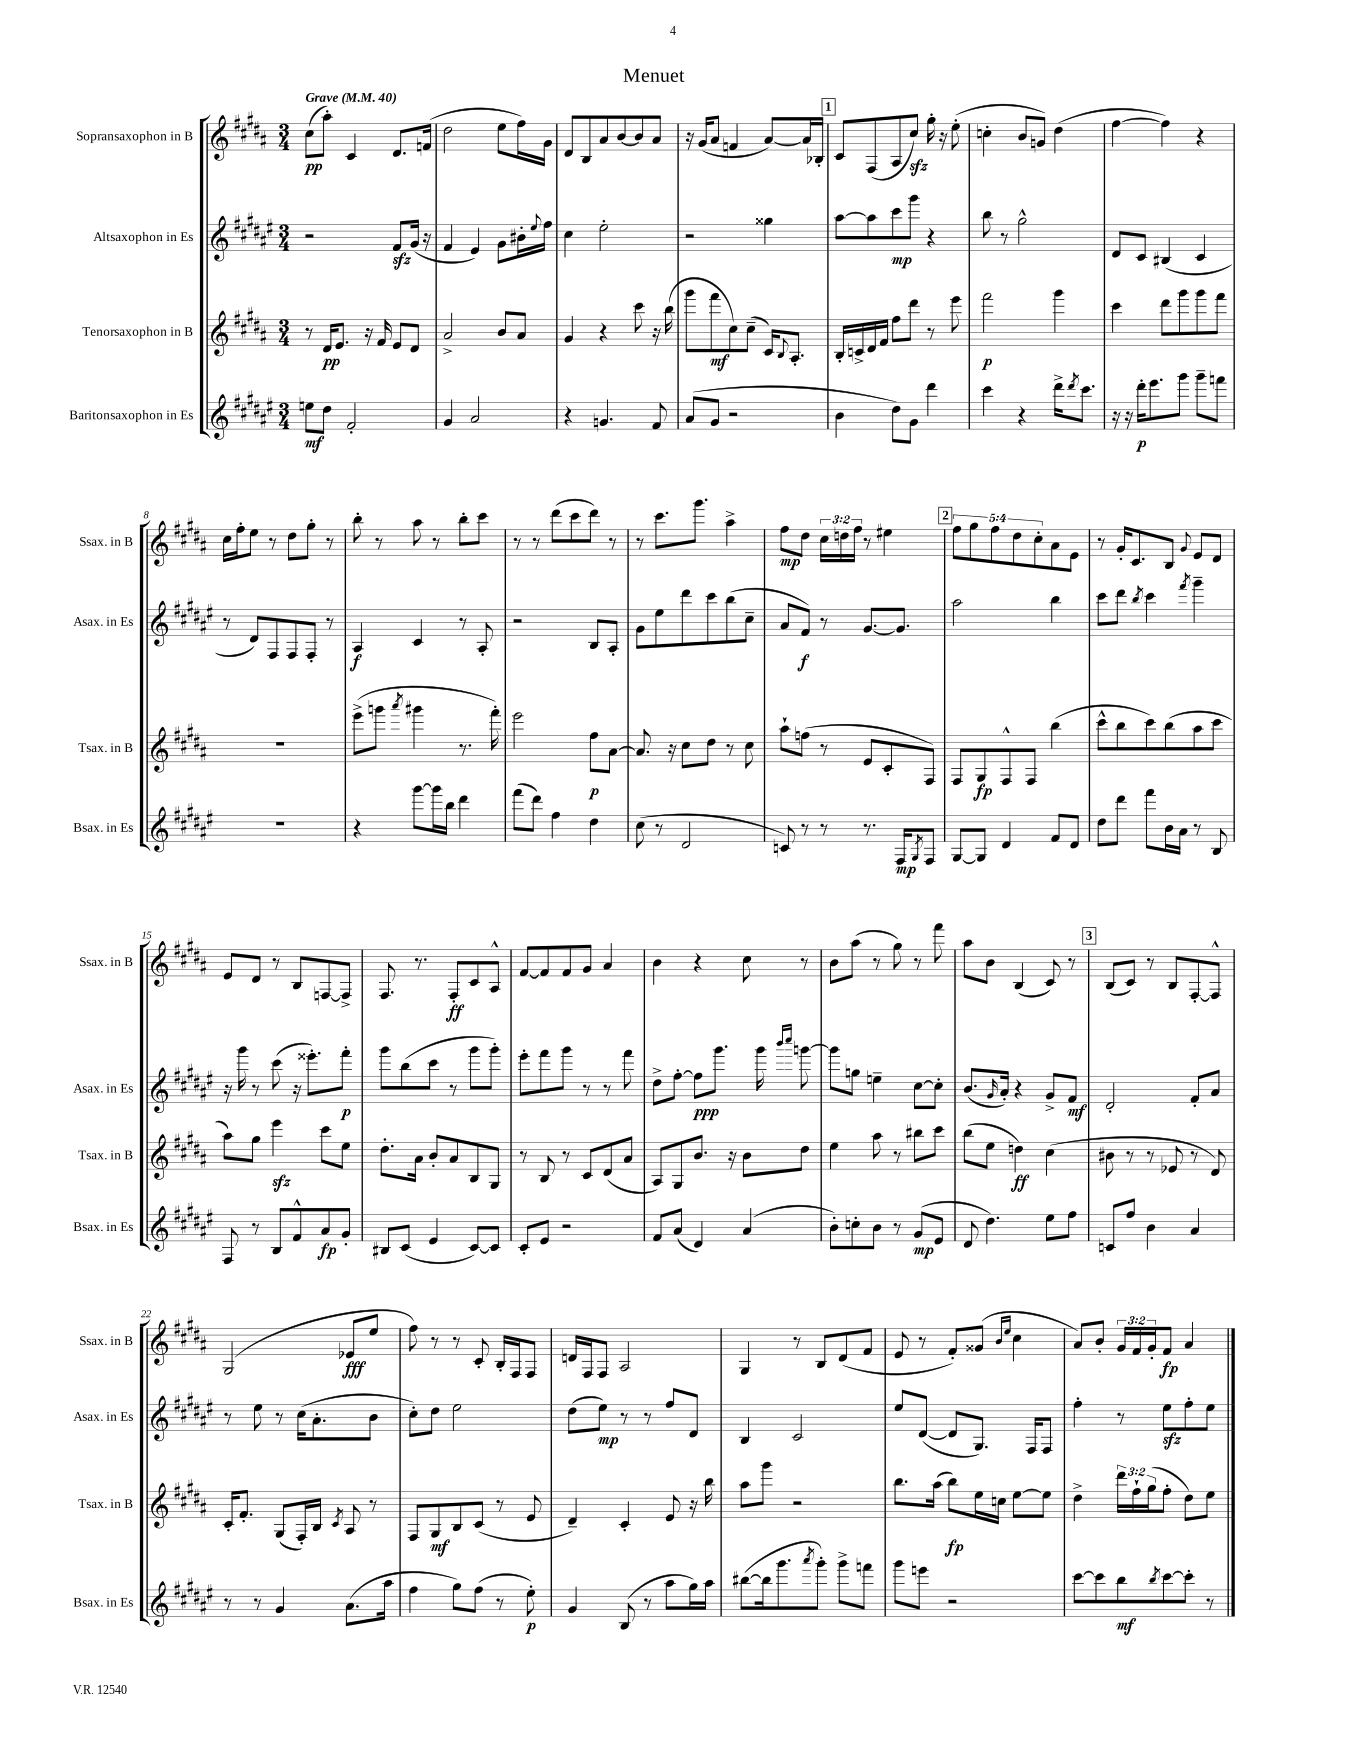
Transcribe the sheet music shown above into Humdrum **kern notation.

**kern	**dynam	**kern	**dynam	**kern	**dynam	**kern	**dynam
*part4	*part4	*part3	*part3	*part2	*part2	*part1	*part1
*staff4	*staff4	*staff3	*staff3	*staff2	*staff2	*staff1	*staff1
*I"Baritonsaxophon in Es	*	*I"Tenorsaxophon in B	*	*I"Altsaxophon in Es	*	*I"Sopransaxophon in B	*
*I'Bsax. in Es	*	*I'Tsax. in B	*	*I'Asax. in Es	*	*I'Ssax. in B	*
*clefG2	*	*clefG2	*	*clefG2	*	*clefG2	*
*k[f#c#g#d#a#e#]	*	*k[f#c#g#d#a#]	*	*k[f#c#g#d#a#e#]	*	*k[f#c#g#d#a#]	*
*M3/4	*	*M3/4	*	*M3/4	*	*M3/4	*
*MM40	*	*MM40	*	*MM40	*	*MM40	*
=1	=1	=1	=1	=1	=1	=1	=1
!	!	!	!	!	!	!LO:TX:a:B:t=Grave	!
8een\L	mf	8r	.	2r	.	(8cc#\L	pp
8dd#\J	.	16d#/KL	pp	.	.	8aa#'\J)	.
.	.	8.e/J	.	.	.	.	.
2f#'/	.	.	.	.	.	4c#/	.
.	.	16r	.	.	.	.	.
.	.	16f#/	.	.	.	.	.
.	.	8e/L	.	8f#zz/L	.	8.d#/L	.
.	.	8d#/J	.	(16g#/Jk	.	.	.
.	.	.	.	16r	.	(16fn/Jk	.
=2	=2	=2	=2	=2	=2	=2	=2
4g#/	.	2a#^/	.	4f#/	.	2dd#\	.
2a#/	.	.	.	4e#/)	.	.	.
.	.	8b/L	.	8g#\L	.	8ee\L	.
.	.	8a#/J	.	16b#X'\L	.	16ff#\L)	.
.	.	.	.	8qqee#/	.	.	.
.	.	.	.	16ff#\JJ	.	16g#\JJ	.
=3	=3	=3	=3	=3	=3	=3	=3
4r	.	4g#/	.	4cc#\	.	8d#/L	.
.	.	.	.	.	.	8B/	.
4.gn/	.	4r	.	2ee#'\	.	8a#/	.
.	.	.	.	.	.	[8b/	.
.	.	8ccc#\	.	.	.	8b/]	.
8f#/	.	16r	.	.	.	8a#/J	.
.	.	(16bb\	.	.	.	.	.
=4	=4	=4	=4	=4	=4	=4	=4
(8a#/L	.	8ggg#\L	.	2r	.	16r	.
.	.	.	.	.	.	(16g#/KL	.
8g#/J	.	8fff#\	mf	.	.	8a#/J	.
2r	.	8cc#\)	.	.	.	4fn/	.
.	.	(8cc#~\J	.	.	.	.	.
.	.	16c#/KL)	.	4gg##X\	.	[8a#/L)	.
.	.	8qqB/	.	.	.	.	.
.	.	8.A#'/J	.	.	.	.	.
.	.	.	.	.	.	16a#/L]	.
.	.	.	.	.	.	16B-X'/JJ	.
!!LO:REH:place=s1:t=1
=5	=5	=5	=5	=5	=5	=5	=5
4b\	.	16B'/LL	.	[8aa#\L	.	8c#/L	.
.	.	16cn^/	.	.	.	.	.
.	.	16d#/	.	8aa#\]	.	(8F#/	.
.	.	16f#/JJ	.	.	.	.	.
8dd#\L)	.	8ff#\L	.	8ccc#\	mp	8A#/	.
8g#\J	.	8ddd#\J	.	8ggg#\J	.	8cc#zz/J)	.
4ddd#\	.	8r	.	4r	.	16gg#'\	.
.	.	.	.	.	.	16r	.
.	.	8eee\	.	.	.	(8ee'\	.
=6	=6	=6	=6	=6	=6	=6	=6
4ccc#\	.	2fff#\	p	8bb\	.	4ccn'\	.
.	.	.	.	8r	.	.	.
4r	.	.	.	2gg#^^\	.	8b/L	.
.	.	.	.	.	.	8gn/J)	.
16ddd#^\KL	.	4ggg#\	.	.	.	(4dd#\	.
8qddd#/	.	.	.	.	.	.	.
8.ccc#\J	.	.	.	.	.	.	.
=7	=7	=7	=7	=7	=7	=7	=7
16r	.	4ccc#\	.	8d#/L	.	[4ff#\	.
16r	.	.	.	.	.	.	.
16ddd#'\KL	p	.	.	8c#/J	.	.	.
8.eee#\	.	.	.	.	.	.	.
.	.	8ddd#\L	.	(4B#X/	.	4ff#\])	.
8ggg#\J	.	8ggg#\	.	.	.	.	.
8ggg#~\L	.	8ggg#\	.	4c#/	.	4r	.
8fffn\J	.	8fff#\J	.	.	.	.	.
!!LO:LB:g=z
=8	=8	=8	=8	=8	=8	=8	=8
2.r	.	2.r	.	8r	.	16cc#\LL	.
.	.	.	.	.	.	16ff#'\J	.
.	.	.	.	8d#/L)	.	8ee\J	.
.	.	.	.	8F#/	.	8r	.
.	.	.	.	8F#/	.	8dd#\L	.
.	.	.	.	8F#'/J	.	8gg#'\J	.
.	.	.	.	8r	.	8r	.
=9	=9	=9	=9	=9	=9	=9	=9
4r	.	(8eee^\L	.	4A#/	f	8bb'\	.
.	.	8gggn\J	.	.	.	8r	.
.	.	8qaaa#/	.	.	.	.	.
[8ggg#\L	.	4ggg#X\	.	4c#/	.	8aa#\	.
16ggg#\L]	.	.	.	.	.	8r	.
16bb\JJ	.	.	.	.	.	.	.
4ddd#\	.	8.r	.	8r	.	8bb'\L	.
.	.	.	.	8A#'/	.	8ccc#\J	.
.	.	16fff#'\)	.	.	.	.	.
=10	=10	=10	=10	=10	=10	=10	=10
(8fff#\L	.	2eee\	.	2r	.	8r	.
8ddd#\J)	.	.	.	.	.	8r	.
4ff#\	.	.	.	.	.	(8ddd#\L	.
.	.	.	.	.	.	8ccc#\	.
4dd#\	.	8ff#\L	p	8B/L	.	8ddd#\J)	.
.	.	[8a#\J	.	8A#'/J	.	8r	.
=11	=11	=11	=11	=11	=11	=11	=11
(8cc#\	.	8.a#/]	.	8g#\L	.	8r	.
8r	.	.	.	8ee#\	.	8.ccc#\L	.
.	.	16r	.	.	.	.	.
2d#/	.	8cc#\L	.	8ddd#\	.	.	.
.	.	.	.	.	.	8.ggg#\J	.
.	.	8dd#\J	.	8ccc#\	.	.	.
.	.	8r	.	(8bb\	.	4aa#^\	.
.	.	8cc#\	.	8cc#~\J	.	.	.
=12	=12	=12	=12	=12	=12	=12	=12
8cn/)	.	8aa#`\L	.	8a#/L	.	8ff#\L	mp
8r	.	(8ffn\J	.	8f#/J)	f	8dd#\J	.
8r	.	8r	.	8r	.	24cc#\LL	.
.	.	.	.	.	.	24ddn\	.
.	.	.	.	.	.	24ff#\JJ	.
8.r	.	8e/L	.	[8.g#/L	.	8r	.
.	.	8c#'/	.	.	.	4ee#X\	.
16F#/KL	mp	.	.	8.g#/J]	.	.	.
8qG#/	.	.	.	.	.	.	.
8F#/J	.	8F#/J)	.	.	.	.	.
!!LO:REH:place=s1:t=2
=13	=13	=13	=13	=13	=13	=13	=13
[8G#/L	.	8F#/L	.	2aa#\	.	10ff#\L	.
.	.	.	.	.	.	10gg#\	.
8G#/J]	.	8G#/	fp	.	.	.	.
.	.	.	.	.	.	10ff#\	.
4d#/	.	8F#^^/	.	.	.	.	.
.	.	.	.	.	.	10dd#\	.
.	.	8F#/J	.	.	.	.	.
.	.	.	.	.	.	10cc#'\	.
8f#/L	.	(4bb\	.	4bb\	.	8a#\	.
8d#/J	.	.	.	.	.	8e\J	.
=14	=14	=14	=14	=14	=14	=14	=14
8dd#\L	.	8ccc#^^\L	.	8ccc#\L	.	8r	.
8ddd#\J	.	8bb\	.	8ddd#\J	.	16g#'/KL	.
.	.	.	.	.	.	8.c#/	.
.	.	.	.	8qbb/	.	.	.
8fff#\L	.	8ccc#\)	.	4ccc#\	.	.	.
16b\L	.	(8bb\	.	.	.	8B/J	.
16a#\JJ	.	.	.	.	.	.	.
.	.	.	.	8qfff#/	.	8qqg#/	.
8r	.	8aa#\	.	4ggg#~\	.	8e/L	.
8B/	.	8ccc#\J	.	.	.	8d#/J	.
!!LO:LB:g=z
=15	=15	=15	=15	=15	=15	=15	=15
8F#/	.	8aa#\L)	.	16r	.	8e/L	.
.	.	.	.	16ggg#\	.	.	.
8r	.	8gg#\J	.	8r	.	8d#/J	.
8B/L	.	4eeezz\	.	(8ccc#\	.	8r	.
8f#^^/	.	.	.	16r	.	8B/L	.
.	.	.	.	8.eee##X'\L)	.	.	.
8a#/	fp	8ccc#\L	.	.	.	[8Fn/	.
8g#'/J	.	8ee\J	.	8fff#'\J	p	8F^/J]	.
=16	=16	=16	=16	=16	=16	=16	=16
8B#X/L	.	8.dd#'\L	.	8ggg#\L	.	8.F#/	.
(8c#/J	.	.	.	(8bb\	.	.	.
.	.	16a#\Jk	.	.	.	8.r	.
4e#/	.	8b'/L	.	8ccc#\J	.	.	.
.	.	8a#/	.	8r	.	8F#'/L	ff
[8c#/L)	.	8B/	.	8ggg#\L	.	8c#/	.
8c#/J]	.	8G#/J	.	8ggg#'\J)	.	8A#^^/J	.
=17	=17	=17	=17	=17	=17	=17	=17
8c#'/L	.	8r	.	8eee#'\L	.	[8f#/L	.
8e#/J	.	8B/	.	8fff#\	.	8f#/]	.
2r	.	8r	.	8ggg#\J	.	8f#/	.
.	.	8c#/L	.	8r	.	8g#/J	.
.	.	(8d#/	.	8r	.	4a#/	.
.	.	8a#/J	.	8fff#\	.	.	.
=18	=18	=18	=18	=18	=18	=18	=18
8f#/L	.	8A#/L)	.	8dd#^\L	.	4b\	.
(8a#/J	.	8G#/	.	[8ff#'\J	.	.	.
4d#/)	.	8.b/J	.	8ff#\L]	ppp	4r	.
.	.	.	.	8.ggg#\J	.	.	.
.	.	16r	.	.	.	.	.
(4a#/	.	8b\L	.	.	.	8cc#\	.
.	.	.	.	16ggg#\	.	.	.
.	.	.	.	16qqbbb/LL	.	.	.
.	.	.	.	16qqcccc#/JJ	.	.	.
.	.	8dd#\J	.	[8gggn\	.	8r	.
=19	=19	=19	=19	=19	=19	=19	=19
8b'\L)	.	4ee\	.	8ggg\L]	.	8b\L	.
8ccn'\	.	.	.	8ggn\J	.	(8aa#\J	.
8b\J	.	8aa#\	.	4een~\	.	8r	.
8r	.	8r	.	.	.	8gg#\)	.
(8g#/L	mp	8bb#X\L	.	[8cc#\L	.	8r	.
8e#/J	.	8ccc#\J	.	8cc#'\J]	.	8fff#\	.
=20	=20	=20	=20	=20	=20	=20	=20
8d#/	.	(8bb\L	.	(8.b/L	.	8aa#\L	.
4.dd#\)	.	8ee\J	.	.	.	8b\J	.
.	.	.	.	16qqg#/	.	.	.
.	.	.	.	16a#'/Jk)	.	.	.
.	.	4ddn\)	ff	4r	.	(4B/	.
8ee#\L	.	(4cc#\	.	8g#^/L	.	8c#/)	.
8ff#\J	.	.	.	8f#/J	mf	8r	.
!!LO:REH:place=s1:t=3
=21	=21	=21	=21	=21	=21	=21	=21
8cn/L	.	8b#X\	.	2d#'/	.	(8B/L	.
8ff#/J	.	8r	.	.	.	8c#/J)	.
4b\	.	8r	.	.	.	8r	.
.	.	8e-X/	.	.	.	8B/L	.
4a#/	.	8r	.	8f#'/L	.	[8F#'/	.
.	.	8d#/)	.	8a#/J	.	8F#^^/J]	.
!!LO:LB:g=z
=22	=22	=22	=22	=22	=22	=22	=22
8r	.	16c#'/KL	.	8r	.	(2G#/	.
.	.	8.f#'/J	.	.	.	.	.
8r	.	.	.	8ee#\	.	.	.
4g#/	.	(8G#/L	.	8r	.	.	.
.	.	16F#'/L)	.	(16cc#\KL	.	.	.
.	.	16B/JJ	.	8.a#'\	.	.	.
.	.	8qc#/	.	.	.	.	.
(8.a#\L	.	8A#/	.	.	.	8e-X/L	fff
.	.	8r	.	8b\J	.	8ee/J	.
16aa#\Jk	.	.	.	.	.	.	.
=23	=23	=23	=23	=23	=23	=23	=23
4ff#\	.	8F#/L	.	8cc#'\L)	.	8ff#\)	.
.	.	8G#/	mf	8dd#\J	.	8r	.
8gg#\L)	.	8B/	.	2ee#\	.	8r	.
(8ff#\J	.	(8c#/J	.	.	.	8c#'/	.
8r	.	8r	.	.	.	16B'/LL	.
.	.	.	.	.	.	16F#/J	.
8ee#'\)	p	8e/	.	.	.	8F#/J	.
=24	=24	=24	=24	=24	=24	=24	=24
4g#/	.	4d#~/)	.	(8dd#\L	.	16dn/LL	.
.	.	.	.	.	.	16F#/J	.
.	.	.	.	8ee#\J)	mp	8F#/J	.
(8B/	.	4c#'/	.	8r	.	2A#/	.
8r	.	.	.	8r	.	.	.
8aa#\L	.	8e/	.	8ff#/L	.	.	.
16gg#\L)	.	16r	.	8d#/J	.	.	.
16aa#\JJ	.	16bb\	.	.	.	.	.
=25	=25	=25	=25	=25	=25	=25	=25
([8bb#X\L	.	8aa#\L	.	4B/	.	4G#/	.
16bb#\k]	.	8ggg#\J	.	.	.	.	.
8.ggg#\	.	.	.	.	.	.	.
.	.	2r	.	2c#/	.	8r	.
8qaaa#/	.	.	.	.	.	.	.
8ggg#'\J)	.	.	.	.	.	8B/L	.
8ggg#^\L	.	.	.	.	.	(8d#/	.
8fffn\J	.	.	.	.	.	8f#/J	.
=26	=26	=26	=26	=26	=26	=26	=26
8ggg#\L	.	8.bb\L	.	8ee#/L	.	8e/	.
8eeen\J	.	.	.	([8d#/J	.	8r	.
.	.	(16aa#\Jk	.	.	.	.	.
2r	.	8bb\L)	fp	8d#/L]	.	8f#'/L)	.
.	.	16ee\L	.	8.G#/J)	.	(8g##X/J	.
.	.	16ccn\JJ	.	.	.	.	.
.	.	.	.	.	.	16qqb/LL	.
.	.	.	.	.	.	16qqee/JJ	.
.	.	[8ee\L	.	.	.	4cc#\	.
.	.	.	.	16F#/KL	.	.	.
.	.	8ee\J]	.	8F#/J	.	.	.
=27	=27	=27	=27	=27	=27	=27	=27
[8ccc#\L	.	4dd#^\	.	4ff#'\	.	8a#/L)	.
8ccc#\]	.	.	.	.	.	8b'/J	.
8bb\	mf	24ddd#\LL	.	8r	.	24g#/LL	.
.	.	24ff#`\	.	.	.	24f#/	.
.	.	(24gg#\J	.	.	.	24g#'/J	.
8qbb/	.	.	.	.	.	.	.
[8ccc#\	.	8ff#'\J	.	8ee#zz\L	.	8f#/J	fp
8ccc#'\J]	.	8dd#\L)	.	8ff#'\	.	4a#/	.
8r	.	8ee\J	.	8ee#\J	.	.	.
==	==	==	==	==	==	==	==
*-	*-	*-	*-	*-	*-	*-	*-
